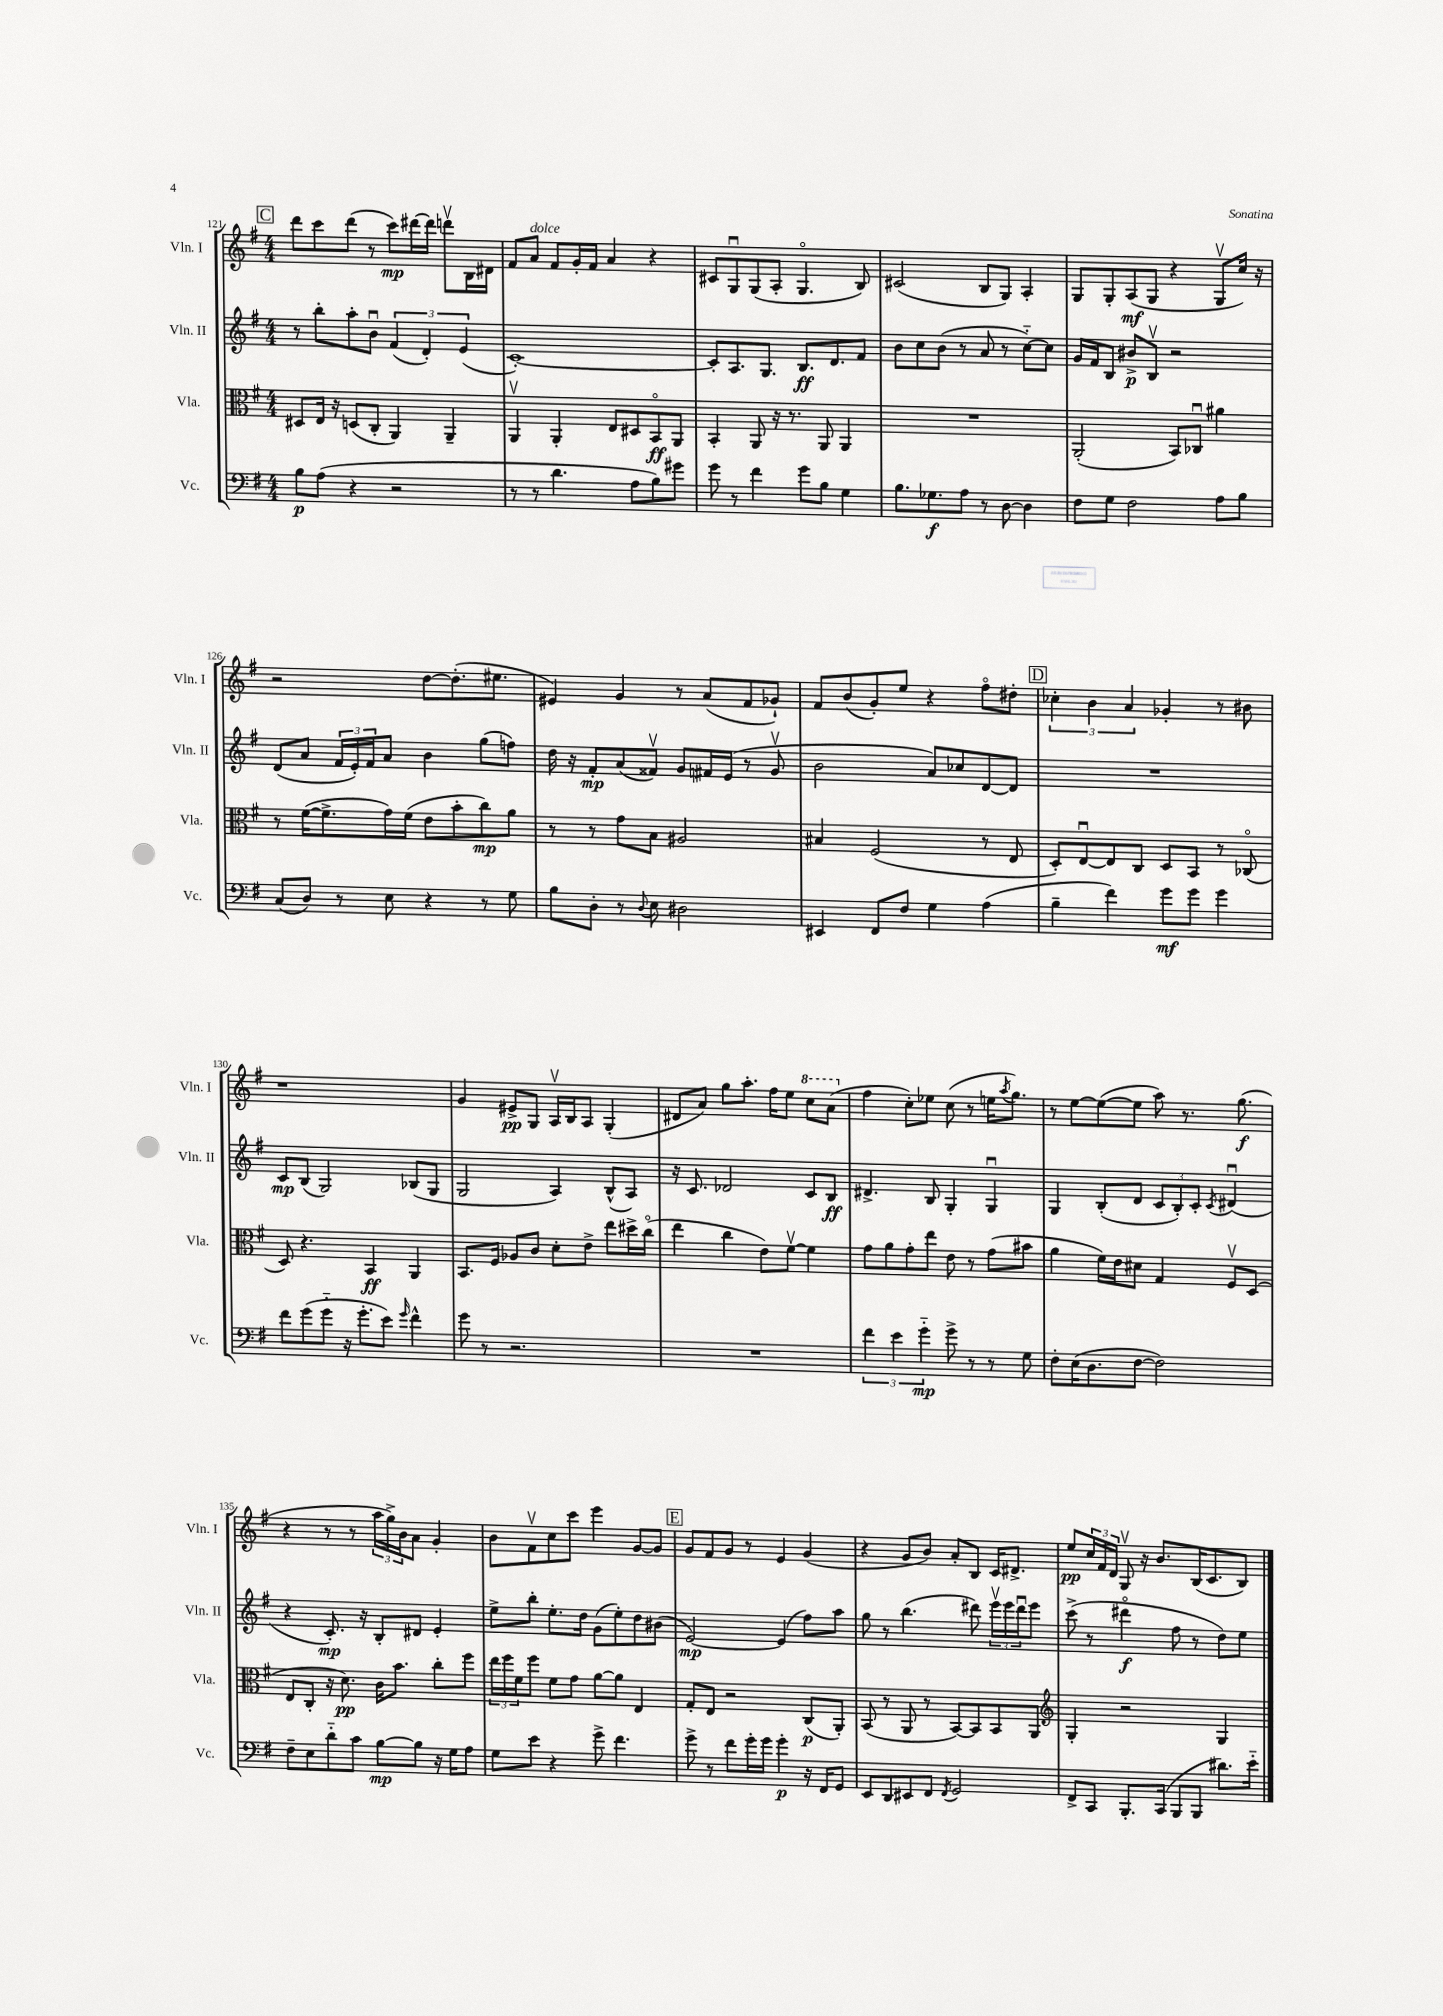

**kern	**kern	**kern	**kern
*staff4	*staff3	*staff2	*staff1
*clefF4	*clefC3	*clefG2	*clefG2
*k[f#]	*k[f#]	*k[f#]	*k[f#]
*M4/4	*M4/4	*M4/4	*M4/4
8B	8D#	8r	8ddd
(8A	16E	8bb'	8ccc
.	16r	.	.
4r	(8D	8aa'	(8ddd
.	8C'	8bu	8r
2r	4AA)	(6f#	8ccc)
.	.	.	[16ddd#
.	.	6d')	.
.	.	.	16ddd#]
.	4AA~	.	8dddv
.	.	(6e	.
.	.	.	16B
.	.	.	16d#
=	=	=	=
8r	4AAv	[1c')	8f#
8r	.	.	8a
4.d	4AA'	.	8f#
.	.	.	16g'
.	.	.	16f#
.	8E	.	4a
8A	8D#	.	.
8B)	8BBo	.	4r
8g#	8AA	.	.
=	=	=	=
8g	4BB'	8c']	8c#
8r	.	8.A	8Gu
4f#	8AA	.	(8G
.	.	8.G	.
.	16r	.	8A'
.	8.r	.	.
8g	.	8.B	4.Go
8B	8AA	.	.
.	.	8.d	.
4G	4AA	.	.
.	.	8f#	8B)
=	=	=	=
8.B	1r	8b	(2c#
.	.	8cc	.
8.G-	.	.	.
.	.	(8b	.
8A	.	8r	.
8r	.	8a	8B
[8D	.	8r	8G)
4D]	.	[8cc'~)	4A'
.	.	8cc]	.
=	=	=	=
8F#	(2AA'	16g	8G
.	.	16f#	.
8G	.	8B	8G'
2F#	.	8b#^	(8A
.	.	8Bv	8G
.	8BB)	2r	4r
.	8C-u	.	.
8A	4a#	.	8Gv
8B	.	.	16cc)
.	.	.	16r
=	=	=	=
(8C	8r	(8d	2r
8D)	([16f#	8a	.
.	8.f#^]	.	.
8r	.	24f#	.
.	.	24e')	.
.	.	24f#	.
8E	16g)	8a	.
.	(16f#	.	.
4r	8e	4b	[8dd
.	8b'	.	(8.dd']
8r	8cc)	(8gg	.
.	.	.	8.ee#
8G	8a	8ff)	.
=	=	=	=
8B	8r	16dd	4e#)
.	.	16r	.
8D'	8r	8f#'	.
8r	8g	(8a	4g
8qqD	.	.	.
8E	8B	8f##v)	.
2D#	2A#	8g	8r
.	.	16f#	(8a
.	.	(16e	.
.	.	8r	8f#
.	.	8gv	8g-`)
=	=	=	=
4EE#	4B#	2b	8f#
.	.	.	(8b
8FF#	(2F#	.	8g')
8F#	.	.	8ee
4G	.	8a)	4r
.	.	8cc-	.
(4A	8r	[8d	8ff#o
.	8E	8d]	8dd#'
=	=	=	=
4B~	8D')	1r	6cc-'
.	[8Eu	.	.
.	.	.	6b
4f#)	8E]	.	.
.	.	.	6a
.	8C	.	.
8g	8D	.	4g-'
8g	8BB	.	.
4g	8r	.	8r
.	(8C-o	.	8b#
=	=	=	=
8f#	8D)	8c	1r
(8g	4.r	(8B	.
8g'~	.	2G)	.
16r	.	.	.
8.g'	.	.	.
.	4BB	.	.
8e)	.	.	.
16qqg	.	.	.
4f#^^	4AA	(8B-	.
.	.	8G	.
=	=	=	=
8g	8.BB	2G	4g
8r	.	.	.
.	16F#	.	.
2.r	8A-	.	8e#^
.	8c	.	8G
.	8d'	4A)	16Av
.	.	.	16B
.	8e^	.	8A
.	8ee	(8B^^	(4G'
.	16dd#^	8A)	.
.	(16cco	.	.
=	=	=	=
1r	4ee	16r	8d#
.	.	8.c	.
.	.	.	8a)
.	4cc	2d-	8gg
.	.	.	8.aa'
.	8e)	.	.
.	.	.	16ff#
.	[8f#v	.	8ee
.	4f#]	8c	8ccc
.	.	8B	(8aa
=	=	=	=
6f#	8g	4.d#^	4ff#
.	8a	.	.
6e	.	.	.
.	8g'	.	8cc')
6g'~	.	.	.
.	8ee	8B	8ee-
8g^	8e	4G'	(8cc
8r	8r	.	8r
8r	(8g	4Gu	16ee
.	.	.	8qaa
.	.	.	8.gg)
8G	8b#	.	.
=	=	=	=
8F#'	4a	4G	8r
(16E	.	.	[8ee
8.D	.	.	.
.	16f#)	(8B'	(8ee_
.	16e	.	.
[8F#	8d#	8d	8ee]
2F#])	4G	12c	8aa)
.	.	12B')	.
.	.	.	8.r
.	.	12c'	.
.	.	8qc	.
.	8F#v	(4d#u	.
.	.	.	(8.gg
.	(8D	.	.
=	=	=	=
8F#~	8E	4r	4r
8E	8C'	.	.
8d'~	16r	8.c')	8r
.	8.d)	.	.
8c	.	.	8r
.	.	16r	.
[8B	16c	8B'	24aa
.	.	.	24gg^)
.	8.b	.	.
.	.	.	24b
8B]	.	8d#	8a
16r	8cc'	4e'	4g'
16G	.	.	.
8A	8ff#	.	.
=	=	=	=
8G	24ee	8ee^	8b
.	24ff#	.	.
.	24f#	.	.
8e	8ff#	8bb'	8f#v
4r	8f#	8.ee'	8cc
.	8g	.	8ccc
.	.	16dd	.
8g^	[8a	(8g	4eee
4.f#	8a]	8ee')	.
.	4E	8dd	[8g
.	.	(8b#	8g]
=	=	=	=
8g^	8G'	[2e)	8g
8r	8E	.	8f#
8f#	2r	.	8g
16g'	.	.	8r
16g	.	.	.
4g'	.	(4e]	4e
16r	(8C	8ff#)	(4g
16FF#	.	.	.
8GG	8AA')	8aa	.
=	=	=	=
8EE	(8BB	8gg	4r
8DD	8r	8r	.
8EE#	8AA	(4.bb	8g
8FF#	8r	.	8b)
8qFF#	.	.	.
2GG	[8BB)	.	8a'
.	8BB]	8ddd#)	8B
.	8BB	24eeev	16c
.	.	24eee	.
.	.	.	8.d#^
.	.	24ddd#u	.
.	8AA	8eee	.
=	=	=	=
*	*clefG2	*	*
8FF#^	4G'	(8ccc^	8ee
8CC	.	8r	24cc
.	.	.	24f#
.	.	.	24d
8.BBB'	2r	4ddd#o	8Gv
.	.	.	16r
(16CC	.	.	8.b
8BBB	.	8ff#	.
8BBB	.	8r	(16B
.	.	.	8.c
8.d#)	4G	8dd)	.
.	.	8ee	8B)
16e'~	.	.	.
==	==	==	==
*-	*-	*-	*-
